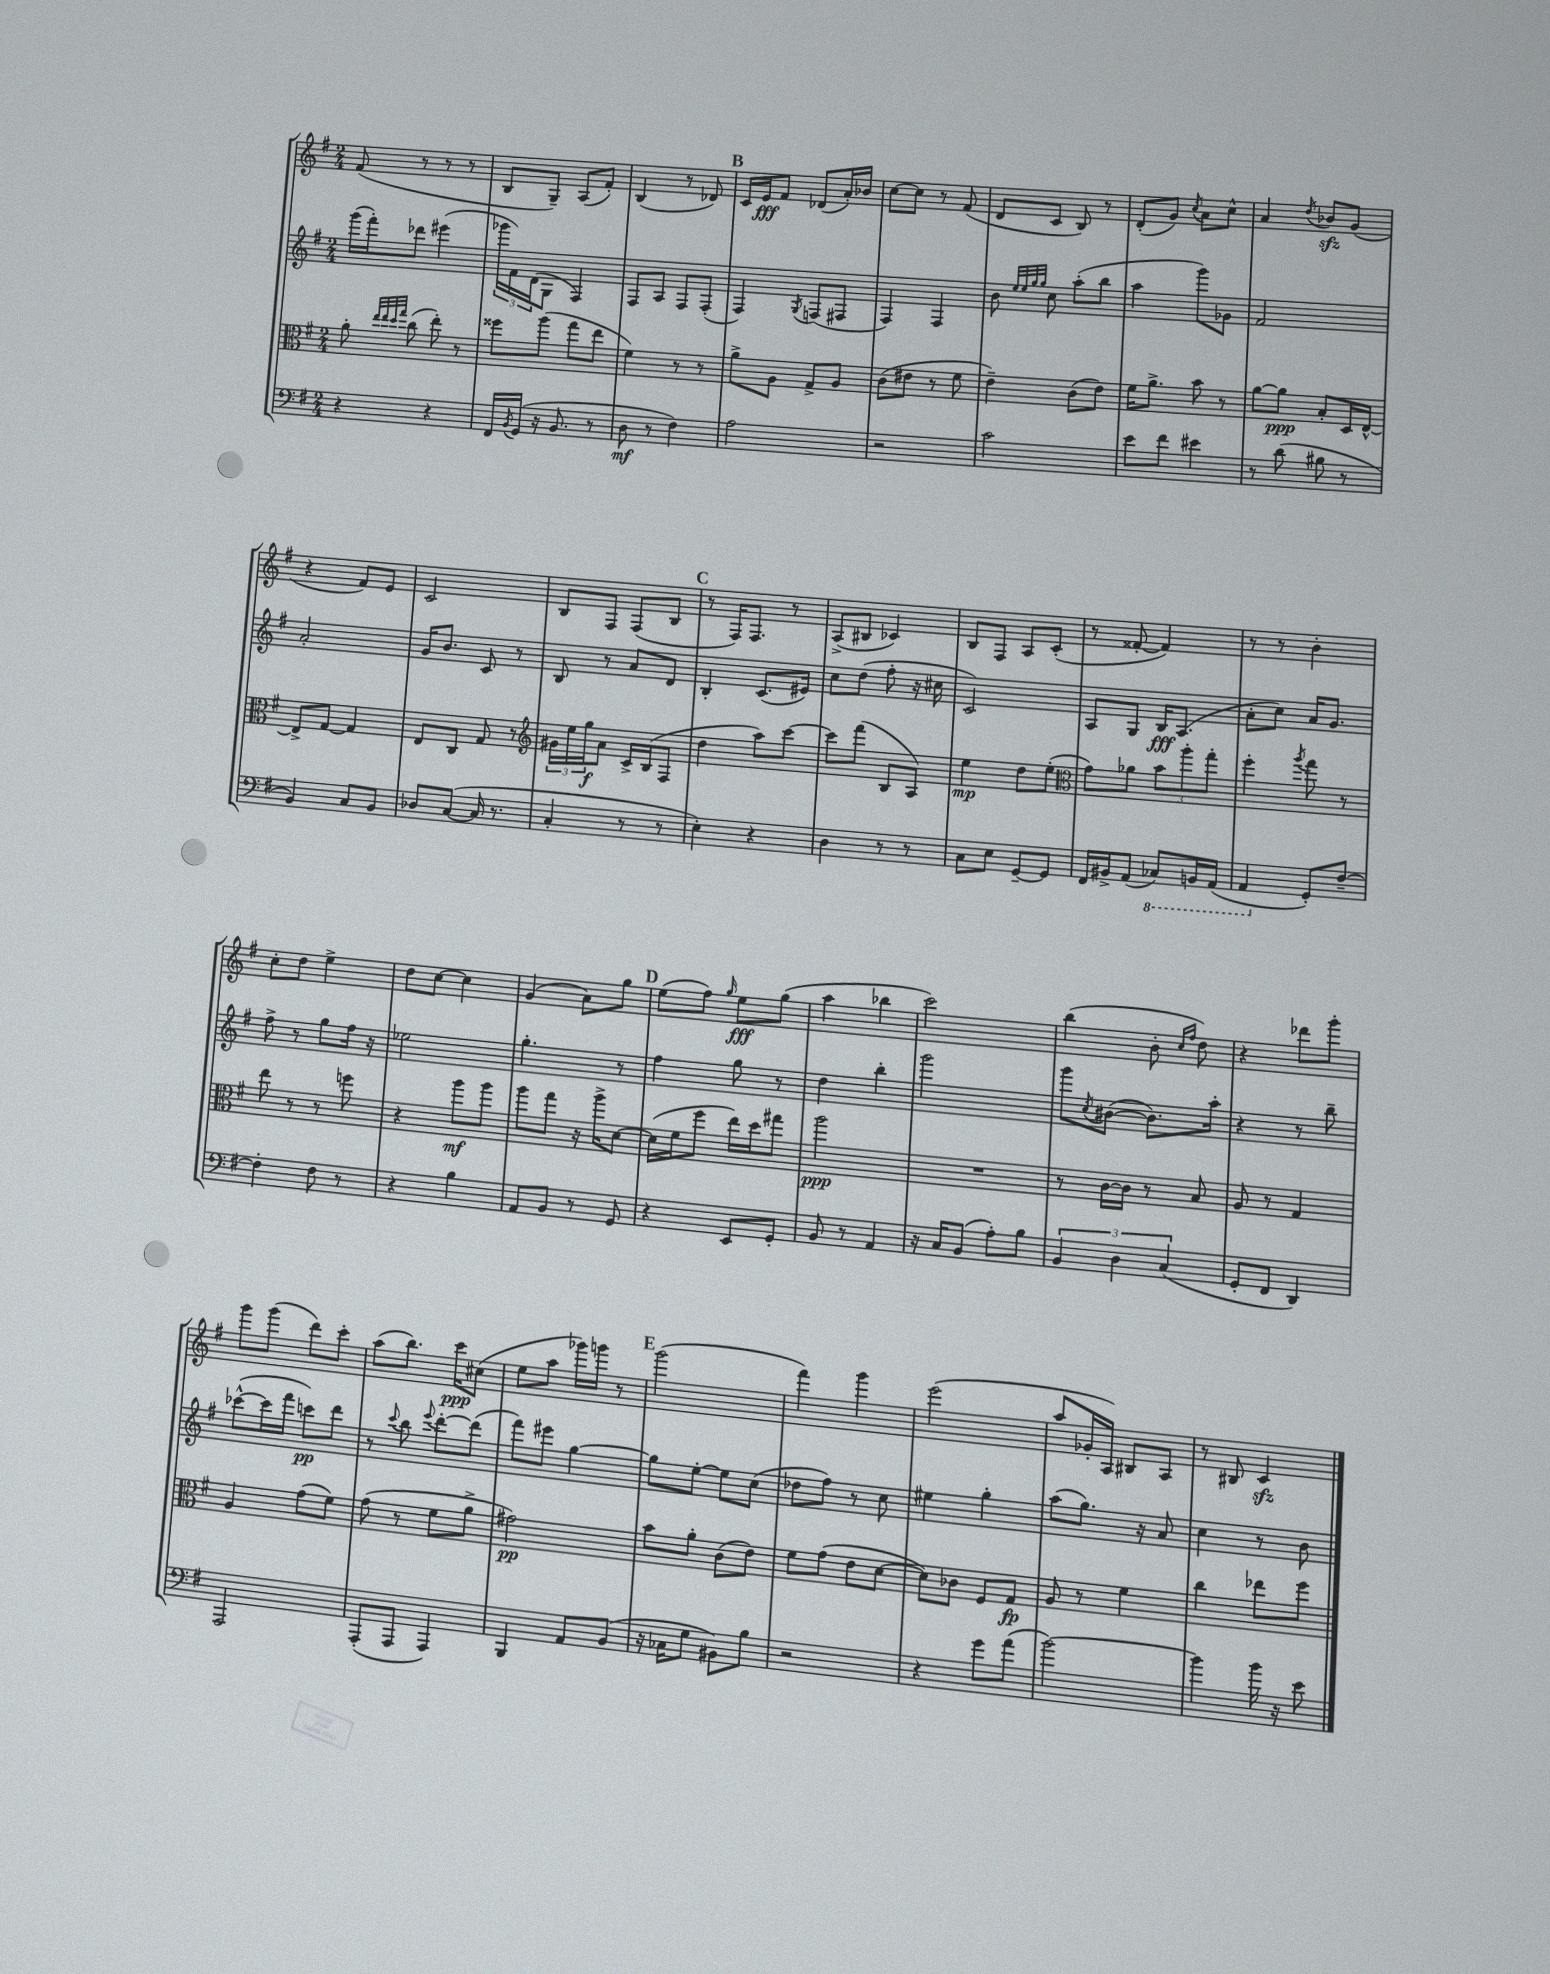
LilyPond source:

<<
\new StaffGroup <<
\new Staff = "s0" {
    \clef treble \key g \major \numericTimeSignature \time 2/4
    fis'8( r8 r8 r8 |
    b8 g8--) a8( fis'8-.) |
    b4( r8 des'8) |
    \mark \markup { \bold "B" } c'16 e'16\fff fis'8 des'8( a'16-.) bes'16 |
    c''8~ c''8 r8 fis'8( |
    d'8 c'8 b8) r8 |
    d'8-.( g'8) \acciaccatura { c''8 } a'8 c''8-^ |
    a'4 \acciaccatura { d''8 } bes'8\sfz g'8( |
    r4 fis'8) e'8 |
    c'2 |
    b8 fis8 fis8( b8 |
    \mark \markup { \bold "C" } r8 fis16) fis8. r8 |
    a8->( bis8 ces'4) |
    b8 fis8 a8 c'8-.( |
    r8 fisis'8~-. fisis'4) |
    r8 r8 b'4-. |
    c''8-. d''8 e''4-> |
    d''8 c''8~ c''4 |
    g'4( a'8) g''8 |
    \mark \markup { \bold "D" } e''8( fis''8) \grace { g''16 } e''8\fff g''8( |
    a''4 bes''4 |
    c'''2) |
    b''4( b'8-. \grace { c''16 fis''16 } d''8) |
    r4 des'''8 g'''8-. |
    g'''8 g'''8( d'''8) c'''8-. |
    a''8( b''8.) c'''16\ppp cis''8( |
    e''8 a''8 ges'''16) g'''16 r8 |
    \mark \markup { \bold "E" } g'''2( |
    fis'''4) g'''4 |
    e'''2( |
    a''8 ges'16-. a16) bis8 a8 |
    r8 bis8 c'4\sfz \bar "|." |
}
\new Staff = "s1" {
    \clef treble \key g \major \numericTimeSignature \time 2/4
    g'''16( fis'''16-.) des'''8 eis'''4( |
    \tuplet 3/2 { ges'''16 fis'16) d'16( } g8 fis4) |
    fis8 a8 fis8 fis8-.( |
    \mark \markup { \bold "B" } fis4) \acciaccatura { g8 } f8( fis8 |
    fis4) fis4 |
    b'8 \grace { e''32 e''32 g''32 g''32 } c''8 a''8-.( b''8 |
    a''4 g'''8) ges'8 |
    fis'2 |
    a'2-. |
    g'16 b'8. c'8 r8 |
    b8 r8 a'8 d'8 |
    \mark \markup { \bold "C" } b4-. c'8.( eis'16) |
    c''8 d''8( fis''8-. r16 cis''16 |
    c'2) |
    a8 g8 b16\fff a8.( |
    a'8-. c''8) a'16 g'8. |
    fis''8-> r8 g''8 fis''16 r16 |
    ees''2 |
    g''4.-. r8 |
    \mark \markup { \bold "D" } fis''4 g''8 r8 |
    d''4 b''4-. |
    g'''2 |
    g'''8 \acciaccatura { c''8 } bis'8~( bis'8.) a''16-. |
    r4 r8 b''8-- |
    ces'''8~-^( ces'''16 fis'''16 c'''8\pp) d'''8 |
    r8 \appoggiatura { c'''8 } b''8 \appoggiatura { e'''8 } d'''8~-. d'''8( |
    fis'''8) eis'''8 g''4~ |
    \mark \markup { \bold "E" } g''8 e''8~-. e''8 c''8( |
    des''8 fis''8) r8 c''8 |
    eis''4 g''4-. |
    a''8( g''8.) r16 a'8 |
    c''4 r8 b'8 \bar "|." |
}
\new Staff = "s2" {
    \clef alto \key g \major \numericTimeSignature \time 2/4
    a'8-. \grace { e''32 e''32 d''32 g''32 } c''8( e''8-.) r8 |
    fisis''8 a''8( g''8 e''8 |
    fis'4) r8 r8 |
    \mark \markup { \bold "B" } a'8-> a8 g8-> a8 |
    c'8( eis'8 r8 fis'8 |
    e'4--) c'8( e'8) |
    fis'16 a'8.-> b'8 r8 |
    a'8~ a'8\ppp b8-. d16 e16~-^ |
    e8-> g8~ g4 |
    e8 c8 g8 r8 |
    \clef treble \tuplet 3/2 { gis'16 e''16 g''16\f } a'8 c'16-> b16( fis8 |
    \mark \markup { \bold "C" } d''4 a''8) c'''8~ |
    c'''8 fis'''8( b8 a8) |
    e''4\mp d''8 e''8-.( |
    \clef alto g'8) aes'8 \tuplet 3/2 { b'8 a''8-. g''8-. } |
    fis''4-. \acciaccatura { a''8 } g''8 r8 |
    e''8 r8 r8 f''8 |
    r4 a''8\mf a''8 |
    a''8 g''8 r16 a''16-> d'8~ |
    \mark \markup { \bold "D" } d'16( fis'16 fis''8 e''16) d''16 gis''8 |
    a''2\ppp |
    R2 |
    r8 c'16~ c'16 r8 b8 |
    a8 r8 g4 |
    a4 g'8( fis'8) |
    g'8( r8 fis'8 a'8-> |
    gis'2\pp) |
    \mark \markup { \bold "E" } b'8 a'8-. c'8( e'8) |
    fis'8 g'8( e'8 d'8~ |
    d'8) ces'8 fis8 g8\fp |
    a8 r8 fis'4 |
    c''4 ees''8 fis''8 \bar "|." |
}
\new Staff = "s3" {
    \clef bass \key g \major \numericTimeSignature \time 2/4
    r4 r4 |
    fis,16 \acciaccatura { b,8 } g,16( r16 b,8. r8 |
    d8\mf r8 fis4) |
    \mark \markup { \bold "B" } a2 |
    r2 |
    c'2 |
    e'8 fis'8 eis'4 |
    r8 d'8( bis8 r8 |
    b,4) c8 b,8 |
    des8 c8~( c16 r8. |
    c4-. r8 r8 |
    \mark \markup { \bold "C" } e4-.) r4 |
    d4 r8 r8 |
    c8 e8 g,8~-- g,8 |
    fis,16 bis,16-> a,8( \ottava #-1 ces,8) b,,!16 a,,16( |
    a,,4 \ottava #0 g,8-.) fis8~-- |
    fis4-. fis8 r8 |
    r4 b4 |
    a,8 b,8 r8 g,8 |
    \mark \markup { \bold "D" } r4 e,8 g,8-. |
    b,8 r8 a,4 |
    r16 c16 b,8( a8-.) b8 |
    \tuplet 3/2 { b,4 d4 c4( } |
    g,8-. fis,8 d,4) |
    a,,2 |
    a,,8-.( a,,8 a,,4) |
    b,,4 a,8 b,8( |
    \mark \markup { \bold "E" } r16 ces16 g8 bis,8) b8 |
    r2 |
    r4 g'8 a'8( |
    b'2~) |
    b'4 b'16 r16 e'8 \bar "|." |
}
>>
>>
\layout { \context { \Score \remove "Bar_number_engraver" } }
